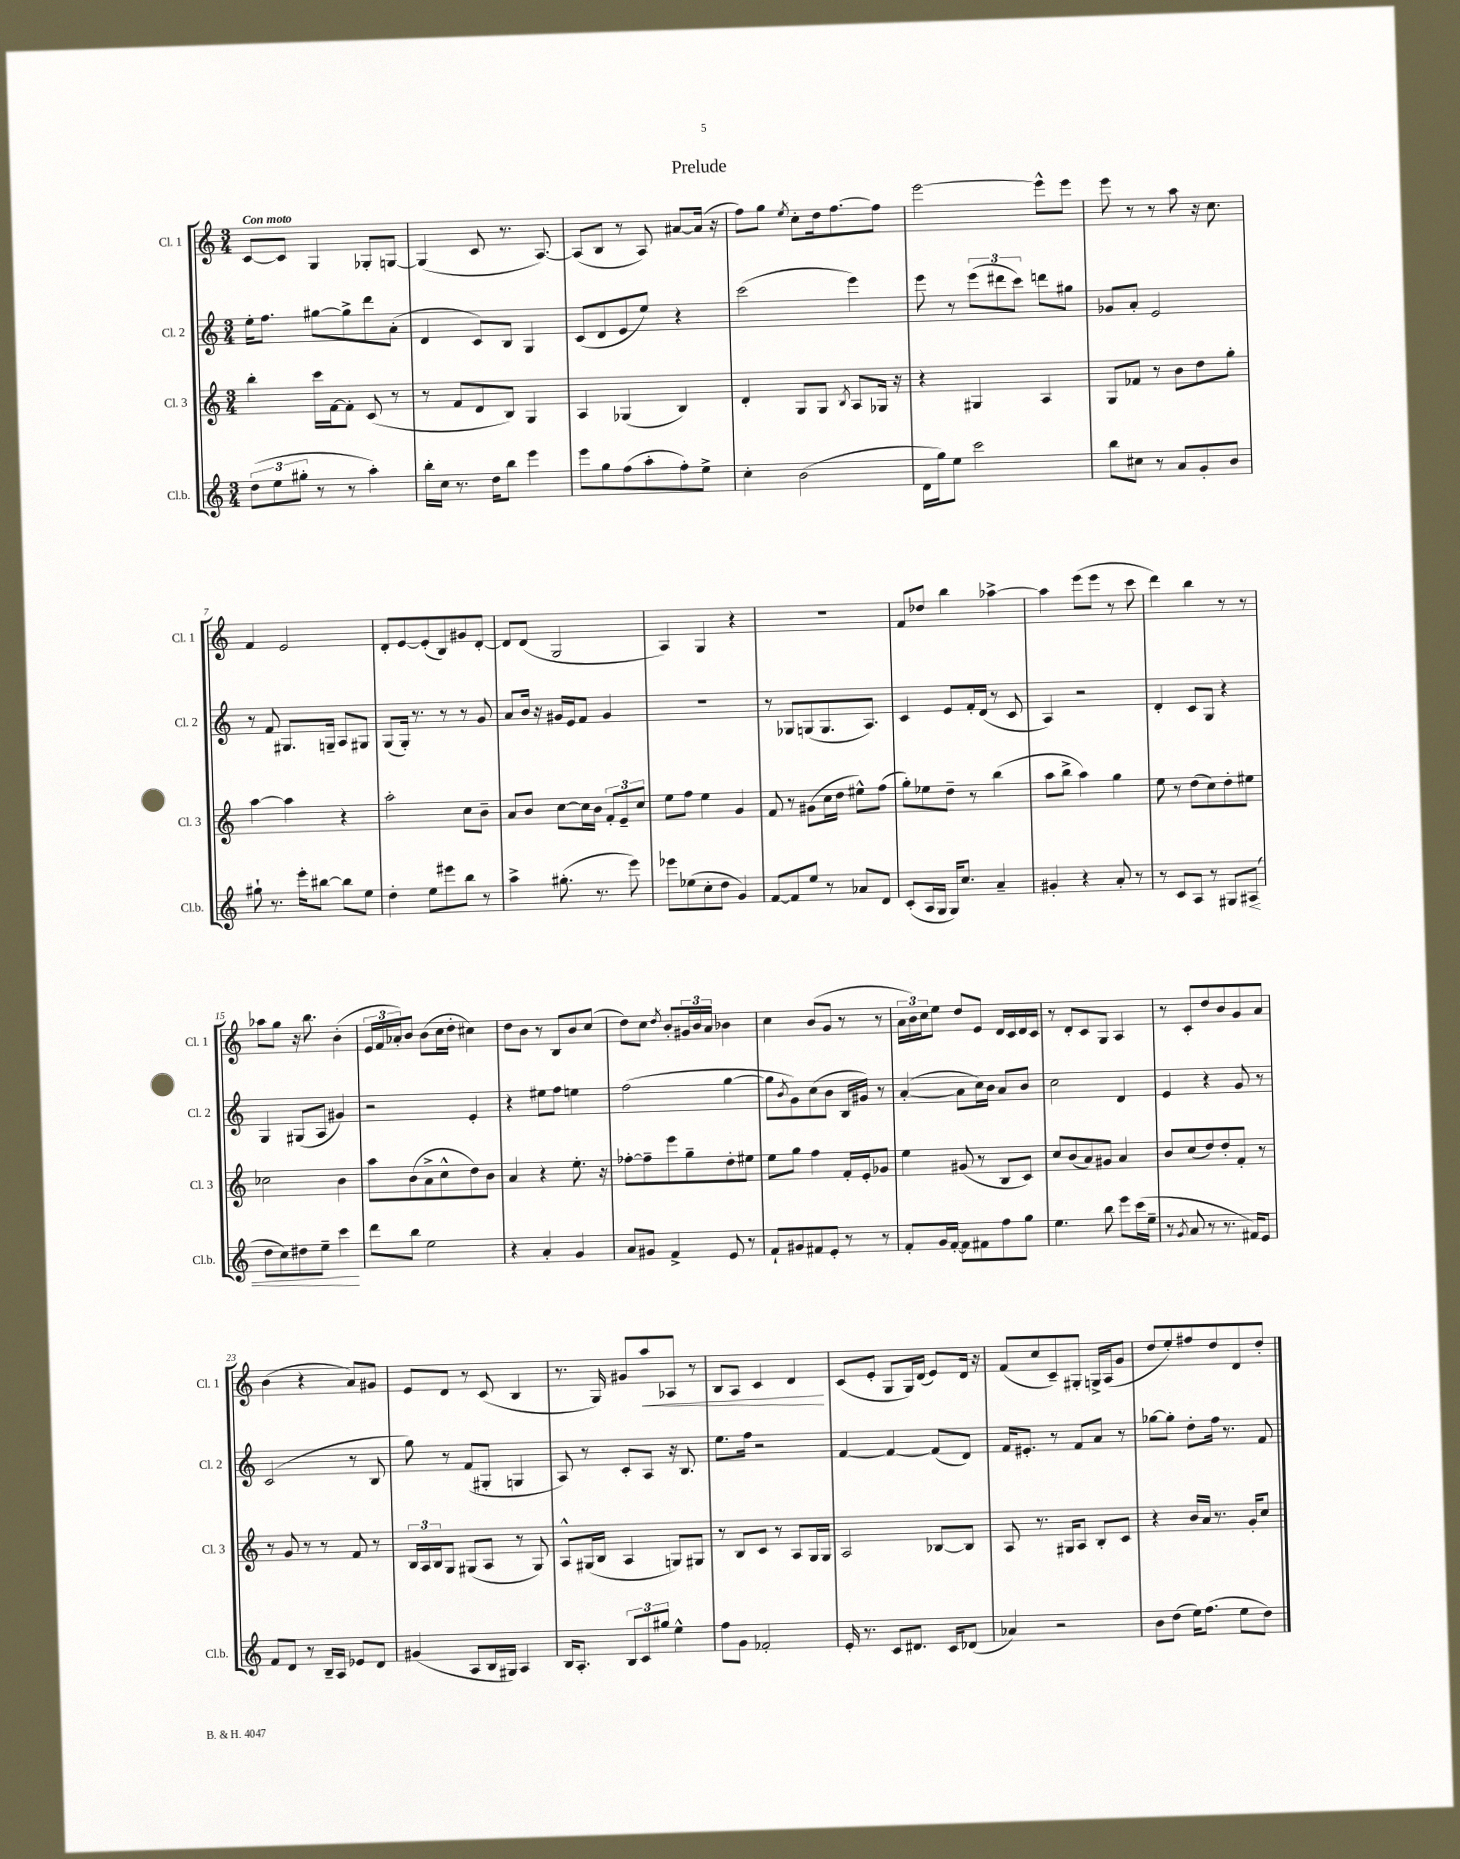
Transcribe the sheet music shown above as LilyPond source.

\header { title = "Prelude" }
<<
\new StaffGroup <<
\new Staff = "s0" \with { instrumentName = "Cl. 1" shortInstrumentName = "Cl. 1" } {
    \clef treble \key c \major \numericTimeSignature \time 3/4 \tempo "Con moto"
    c'8~ c'8 g4 ges8-. g8~ |
    g4( c'8 r8. a8.~) |
    a8( b8 r8 a8) ais'8~ ais'16( r16 |
    f''8) g''8 \acciaccatura { e''8 } c''8-. d''16 f''8.~ f''8 |
    e'''2~ e'''8-^ e'''8 |
    e'''8 r8 r8 a''8 r16 c''8. |
    f'4 e'2 |
    d'8-. e'8~ e'8-.( b8) gis'8 d'8~-. |
    d'8 d'8( g2 |
    a4) g4 r4 |
    R2. |
    f'8 des''8 b''4 aes''4~-> |
    aes''4 e'''8( e'''8 r8 c'''8 |
    d'''4) b''4 r8 r8 |
    aes''8 g''8 r16 b''8. b'4-.( |
    \tuplet 3/2 { e'16 f'16 aes'16-.) } b'8 b'8( c''16 d''16-. cis''4) |
    d''8 b'8 r8 b8 b'8 c''8( |
    d''8) c''8 \acciaccatura { d''8 } b'8-. \tuplet 3/2 { gis'16 b'16 a'16 } bes'4 |
    c''4 b'8( g'8 r8 r8 |
    \tuplet 3/2 { a'16 b'16) c''16 } e''8 d''8 e'8 d'16 c'16 d'16 c'16 |
    r8 d'8-. c'8 g8 a4 |
    r8 c'8-. d''8 b'8 g'8 a'8 |
    b'4( r4 a'8) gis'8 |
    e'8 d'8 r8 c'8( b4 |
    r8. g16) gis'8 a''8\< aes8 r8 |
    b8 a8 c'4 d'4\! |
    c'8( e'8-. g8 g16) d'16( e'8) d'16 r16 |
    f'8( c''8 c'8--) gis8-. g16-> a16( g'8 |
    d''8 e''8-.) fis''8 d''8 d'8 d''8-. \bar "|." |
}
\new Staff = "s1" \with { instrumentName = "Cl. 2" shortInstrumentName = "Cl. 2" } {
    \clef treble \key c \major \numericTimeSignature \time 3/4
    e''16-. f''8. gis''8~ gis''8-> d'''8 a'8-.( |
    d'4 c'8) b8 g4 |
    c'8( d'8 e'8 e''8) r4 |
    c'''2( e'''4) |
    e'''8 r8 \tuplet 3/2 { e'''8( dis'''8 c'''8) } d'''8 gis''8 |
    ges'8 a'8-. e'2 |
    r8 f'8 gis8. g16-- a8 gis8 |
    g8( g16-.) r8. r8 r8 g'8 |
    a'8 b'16 r16 gis'16 e'16 f'8 gis'4 |
    R2. |
    r8 ges8 g8( g8. a8.) |
    c'4 e'8 f'16-. d'16( r8 c'8 |
    a4) r2 |
    d'4-. c'8 g8 r4 |
    g4 gis8( a8 gis'4) |
    r2 e'4-. |
    r4 eis''8 f''8 e''4 |
    f''2( g''4~ |
    g''8 \acciaccatura { b'8 } g'8) c''8( b'8 b16 gis'16) r8 |
    a'4~-.( a'8 c''16) b'16 a'8 b'8 |
    c''2 d'4 |
    e'4 r4 g'8 r8 |
    c'2( r8 b8 |
    g''8) r8 f'8( gis8-. g4 |
    a8) r8 c'8-. a8 r16 b8. |
    e''8. f''16 r2 |
    f'4~ f'4~ f'8( d'8) |
    f'16 eis'8.-. r8 f'8 a'8 r8 |
    ges''8~ ges''8-. d''8-. f''16 r8. f'8 \bar "|." |
}
\new Staff = "s2" \with { instrumentName = "Cl. 3" shortInstrumentName = "Cl. 3" } {
    \clef treble \key c \major \numericTimeSignature \time 3/4
    b''4-. c'''16 f'16~ f'8-. c'8( r8 |
    r8 f'8 d'8 b8) g4 |
    a4 ges4( b4) |
    d'4-. g8 g8 \acciaccatura { b8 } a8 ges16 r16 |
    r4 gis4 a4 |
    g8 fes'8 r8 b'8 d''8 g''8-. |
    a''4~ a''4 r4 |
    a''2-. c''8 b'8-- |
    a'8 b'8 c''8~ c''16 b'16 \tuplet 3/2 { f'8-. e'8-- c''8 } |
    e''8 f''8 e''4 g'4 |
    f'8 r8 gis'8( c''16 d''16 eis''8-^) f''8( |
    g''8-.) ees''8 d''8-- r8 b''4( |
    a''8 b''8-> a''4) g''4 |
    e''8 r8 d''8( c''8) d''8-. eis''8 |
    ces''2 b'4 |
    a''8 b'8( a'8-> c''8-^ d''8) b'8 |
    a'4 r4 e''8.-. r16 |
    fes''8~-. fes''8-- e'''8 g''8-- d''8-. eis''8 |
    e''8 g''8 f''4 f'16-. e'16-. ges'8 |
    e''4 gis'8( r8 b8 c'8) |
    c''8 b'8( a'8) gis'8 a'4 |
    b'8 c''8( d''8) d''8-. f'8-. r8 |
    r8 g'8 r8 r8 f'8 r8 |
    \tuplet 3/2 { b16 a16 b16 } g8 gis8( a8 r8 gis8) |
    a8-^ gis16( b16 a4 g8) gis8 |
    r8 b8 c'8 r8 a8 g16 g16 |
    a2 bes8~ bes8 |
    a8 r8. gis16 a8 b8-. c'8 |
    r4 b'16 a'16 r8. g'16-. c''8 \bar "|." |
}
\new Staff = "s3" \with { instrumentName = "Cl.b." shortInstrumentName = "Cl.b." } {
    \clef treble \key c \major \numericTimeSignature \time 3/4
    \tuplet 3/2 { d''8( e''8 gis''8-. } r8 r8 a''4-.) |
    b''16-. c''16 r8. d''16 b''8 e'''4 |
    e'''8 g''8 f''8( a''8-. f''8-.) e''8-> |
    c''4-. b'2( |
    d'16 g''16) e''8 c'''2 |
    b''8 cis''8 r8 a'8 g'8-. b'8 |
    gis''8-! r8. e'''16-. bis''8~ bis''8 e''8 |
    d''4-. e''8 eis'''8 b''8 r8 |
    a''4-> gis''8.-.( r8. e'''8) |
    ees'''8 ees''8( c''8-. d''8 g'4) |
    f'8~ f'8 e''8 r8 aes'8 d'8 |
    c'8-.( a16 g16 g16) c''8. a'4-- |
    gis'4-. r4 a'8-. r8 |
    r8 c'8 a8 r8 gis8 ais8\<( |
    d''8 c''8) dis''8 e''8-- c'''4\! |
    d'''8 b''8 e''2 |
    r4 a'4-. g'4 |
    a'8 gis'8 f'4-> e'8 r8 |
    f'8-! gis'8 fis'8 e'8-. r8 r8 |
    f'8-. g'16 f'16~-. f'8 fis'8 f''8 g''8 |
    e''4. b''8 e'''8 c'''16( e''16-- |
    r8 \acciaccatura { g'8 } a'8 r8 r8. fis'16) e'8 |
    f'8 d'8 r8 b16-- a16 ees'8 d'8 |
    gis'4( a8 b16 gis16) a4 |
    b16 a8.-. \tuplet 3/2 { b8 c'8 gis''8 } e''4-^ |
    f''8 g'8 fes'2-. |
    e'16-. r8. c'8 dis'8. c'16 des'8( |
    aes'4) r2 |
    b'8 d''8( e''16) f''8.( e''8 d''8) \bar "|." |
}
>>
>>
